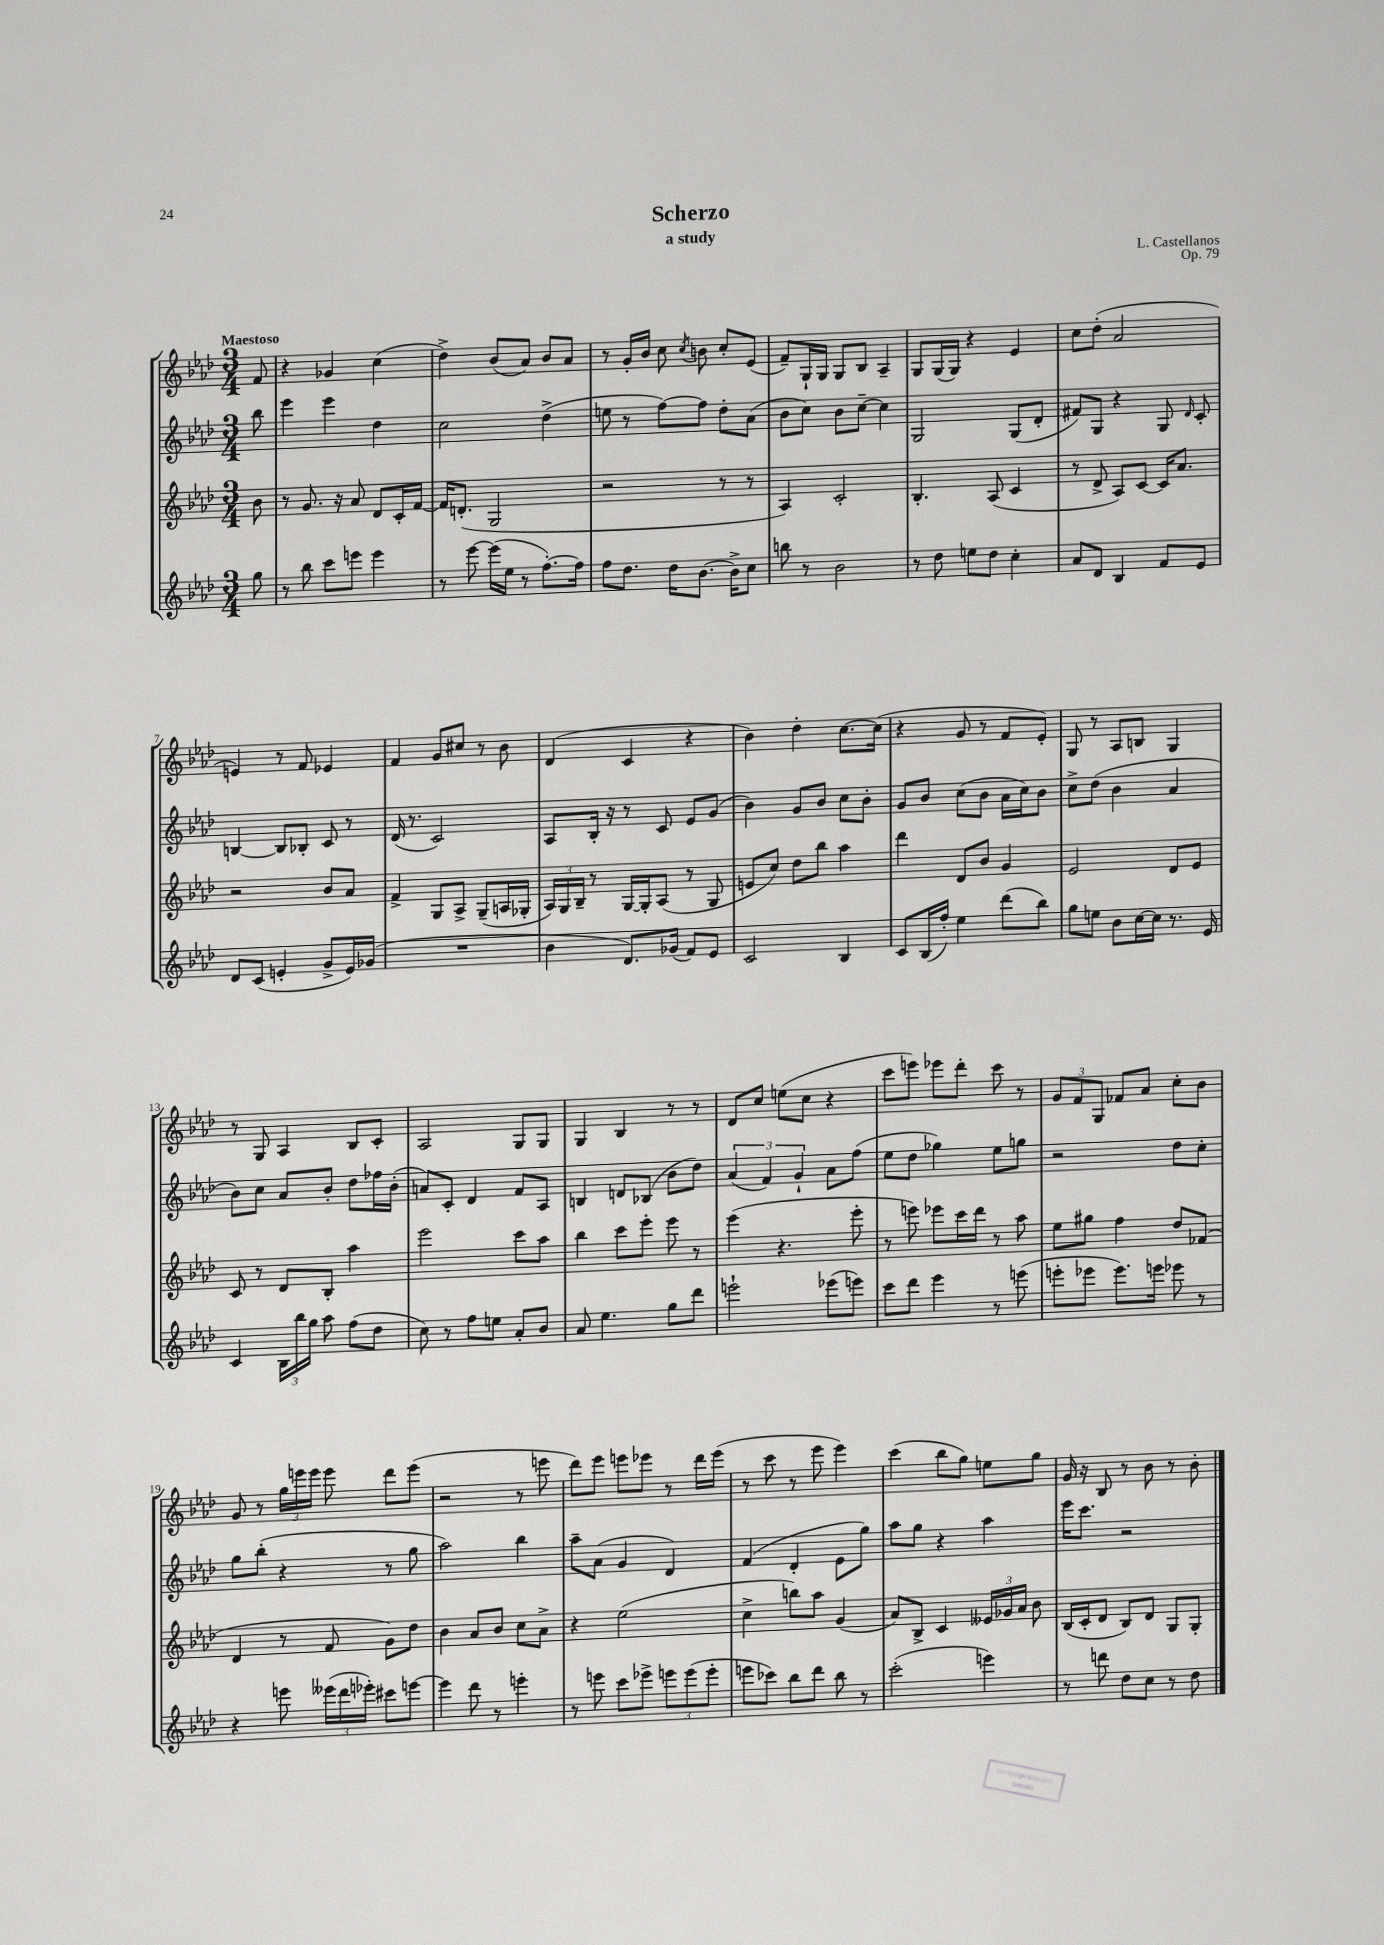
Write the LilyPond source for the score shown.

\header { title = "Scherzo" composer = "L. Castellanos" subtitle = "a study" opus = "Op. 79" }
<<
\new StaffGroup <<
\new Staff = "s0" {
    \clef treble \key aes \major \numericTimeSignature \time 3/4 \partial 8 \tempo "Maestoso"
    \autoBeamOff f'8 |
    r4 ges'4 c''4( |
    des''4->) bes'8[( aes'8]) bes'8[ aes'8] |
    r8 g'16[-. bes'16] c''8 \acciaccatura { c''8 } b'8 c''8[-. ees'8]( |
    f'8[--) g16-! g16] g8[ bes8] aes4-- |
    g8[ g16( g16]) r4 ees'4 |
    c''8[ des''8]-.( aes'2 |
    e'4) r8 f'8 ees'4 |
    f'4 g'8[ cis''8] r8 bes'8 |
    des'4( c'4 r4 |
    bes'4) des''4-. c''8.[~ c''16]( |
    r4 g'8 r8 f'8[ ees'8]-.) |
    g8 r8 aes8[ b8] g4 |
    r8 g8 aes4 bes8[ c'8]-. |
    aes2 g8[ g8] |
    g4 bes4 r8 r8 |
    des'8[ c''8] e''8[( c''8] r4 |
    c'''8[ e'''8]) ees'''8[ des'''8]-. c'''8 r8 |
    \tuplet 3/2 { g'8[ f'8 g8] } fes'8[ aes'8] c''8[-. bes'8] |
    g'8 r8 \tuplet 3/2 { g''16[ e'''16 e'''16] } e'''8 des'''8[ e'''8]( |
    r2 r8 e'''8 |
    des'''8[) ees'''8] e'''8[ ees'''8] r8 des'''16[ ees'''16]( |
    r8 c'''8 r8 ees'''8 ees'''4) |
    c'''4( bes''8[ g''8]) e''8[ g''8] |
    g'16 r16 bes8 r8 bes'8 r8 bes'8-. \bar "|." |
}
\new Staff = "s1" {
    \clef treble \key aes \major \numericTimeSignature \time 3/4 \partial 8
    \autoBeamOff bes''8 |
    ees'''4 ees'''4 des''4 |
    c''2 des''4->( |
    e''8 r8 f''8[~) f''8] des''8[-. aes'8]( |
    bes'8[ c''8]) bes'8[ c''8]~-- c''4 |
    g2 g8[( des'8]-. |
    fis'8[) g8] r4 g8 \grace { des'16 } c'8-. |
    b4~ b8[ bes8]-. c'8 r8 |
    des'16( r8. c'2) |
    aes8[ bes16]-. r16 r8 c'8 ees'8[ g'8]( |
    bes'4) g'8[ bes'8] c''8[ bes'8]-. |
    g'8[ bes'8] c''8[( bes'8] aes'16[ c''16) bes'8] |
    c''8[-> des''8]( bes'4 aes'4 |
    bes'8[) c''8] aes'8[ bes'8]-. des''8[ fes''16 bes'16]-.( |
    a'8[) c'8]-. des'4 f'8[ aes8] |
    b4 d'8[ bes8]( bes'8[ des''8]) |
    \tuplet 3/2 { aes'4( f'4) g'4-! } aes'8[ f''8]( |
    ees''8[ des''8] ges''4) ees''8[ g''8] |
    r2 des''8[ c''8]-. |
    g''8[ bes''8]-.( r4 r8 g''8 |
    aes''2) bes''4 |
    aes''8[-- aes'8]( g'4 des'4) |
    f'4( des'4-. ees'8[ g''8]) |
    aes''8[ g''8] r4 aes''4 |
    ees'''16[ c'''8.] r2 \bar "|." |
}
\new Staff = "s2" {
    \clef treble \key aes \major \numericTimeSignature \time 3/4 \partial 8
    \autoBeamOff bes'8 |
    r8 g'8. r16 aes'8 des'8[ c'16-. f'16]~ |
    f'16[ d'8.]-.( g2 |
    r2 r8 r8 |
    aes4) c'2-. |
    bes4.-. aes8( c'4 |
    r8 des'8-> aes8[) c'8]~ c'16[ aes'8.] |
    r2 bes'8[ aes'8] |
    f'4-> g8[ aes8]-> g8[--( a16 ges16]-. |
    \tuplet 3/2 { aes16[) g16 bes16]-- } r8 g16[~ g16-. aes8]( r8 g8 |
    e'8[ c''8]) des''8[ bes''8] aes''4 |
    des'''4 des'8[ bes'8] g'4 |
    ees'2 des'8[ ees'8] |
    c'8 r8 des'8[ bes8]-. aes''4 |
    ees'''2 c'''8[ aes''8] |
    bes''4 c'''8[ ees'''8]-. ees'''8 r8 |
    ees'''4( r4. ees'''8-. |
    r8 e'''8) ees'''8[ c'''16 des'''16] r8 aes''8 |
    ees''8[ gis''8] f''4 des''8[ fes'8]( |
    des'4 r8 f'8 g'8[) des''8] |
    bes'4 aes'8[ bes'8] c''8[ aes'8]-> |
    r4 ees''2( |
    c''4-> b''8[) aes''8] g'4( |
    aes'8[) bes8]-> c'4 \tuplet 3/2 { eeses'16[ ges'16 aes'16] } bes'8 |
    bes16[( c'16-. des'8] bes8[) des'8] g8[ g8]-. \bar "|." |
}
\new Staff = "s3" {
    \clef treble \key aes \major \numericTimeSignature \time 3/4 \partial 8
    \autoBeamOff g''8 |
    r8 bes''8 c'''8[ e'''8] e'''4 |
    r8 ees'''8~ ees'''16[( ees''16] r8 f''8.[~-.) f''16] |
    f''8[ des''8.] des''16[ bes'8.]~ bes'16[-> c''8] |
    b''8 r8 bes'2 |
    r8 des''8 e''8[ des''8] c''4-. |
    aes'8[ des'8] bes4 f'8[ ees'8] |
    des'8[ c'8]( e'4-. g'8[-> e'16) ges'16]( |
    R2. |
    bes'4 des'8.[) ges'16]( f'8[) ees'8] |
    c'2 bes4 |
    c'8[ bes16( f''16]-.) ees''4 des'''8[( bes''8]) |
    g''8[ e''8] bes'8[ c''16~ c''16] r8. ees'16 |
    c'4 \tuplet 3/2 { bes16[ bes''16 g''16] } aes''8 f''8[( des''8] |
    c''8) r8 f''8[ e''8] aes'8[-. bes'8] |
    aes'8 ees''4. g''8[ des'''8] |
    e'''2-! ees'''8[( e'''8]) |
    c'''8[ des'''8] ees'''4 r8 e'''8( |
    e'''8[-. ees'''8] ees'''8.[) e'''16] ees'''8 r8 |
    r4 e'''8 \tuplet 3/2 { eeses'''16[( des'''16 ees'''16]-.) } cis'''8[ e'''8]~ |
    e'''4 des'''8 r8 e'''4-. |
    r8 e'''8 c'''8[ ees'''8]-> \tuplet 3/2 { e'''8[ e'''8( e'''8]-. } |
    e'''8[ ces'''8]) bes''8[ des'''8] bes''8 r8 |
    c'''2-.( e'''4) |
    r8 d'''8 des''8[ c''8] r8 des''8 \bar "|." |
}
>>
>>
